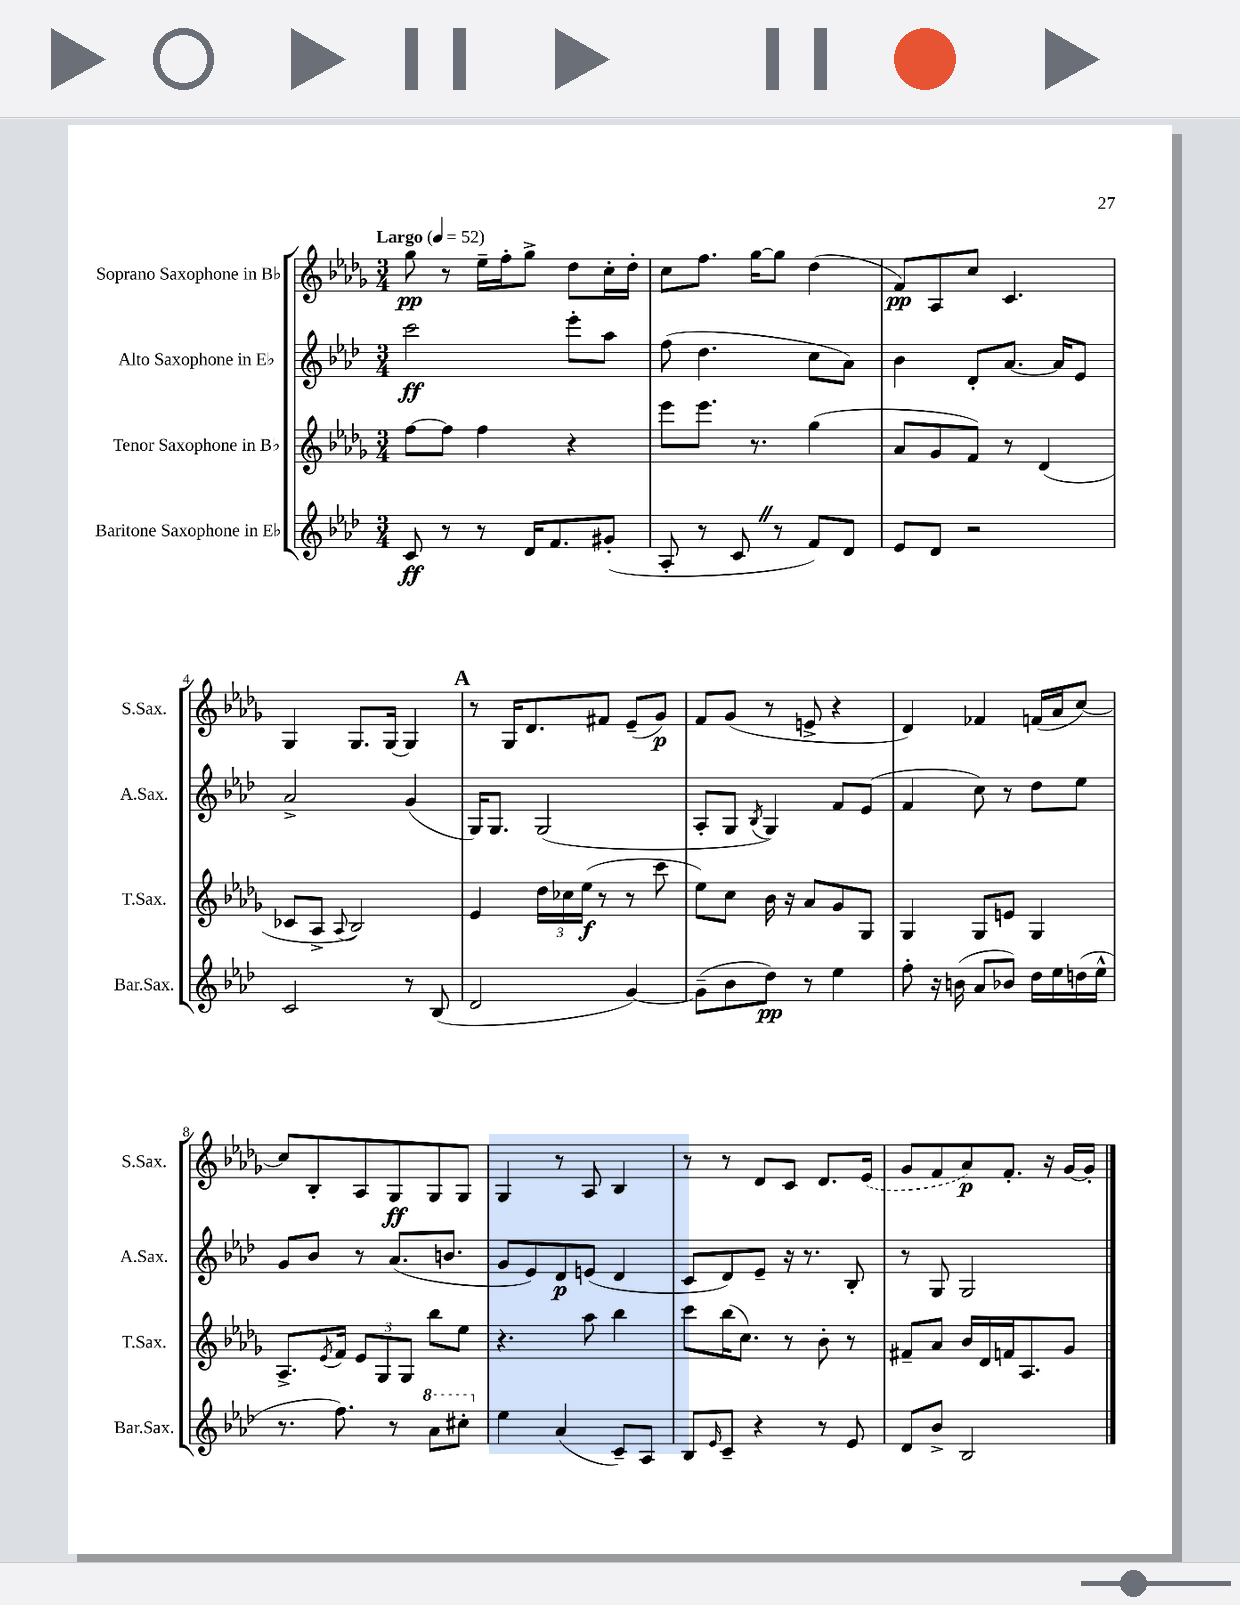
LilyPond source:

<<
\new StaffGroup <<
\new Staff = "s0" \with { instrumentName = "Soprano Saxophone in Bb" shortInstrumentName = "S.Sax." } {
    \clef treble \key des \major \numericTimeSignature \time 3/4 \tempo "Largo" 4 = 52
    ges''8\pp r8 ees''16-- f''16-. ges''8-> des''8 c''16-. des''16-. |
    c''8 f''8. ges''16~ ges''8 des''4( |
    f'8\pp) aes8 c''8 c'4. |
    ges4 ges8. ges16~ ges4 |
    \mark \markup { \bold "A" } r8 ges16 des'8. fis'8 ees'8--( ges'8\p) |
    f'8 ges'8( r8 e'8-> r4 |
    des'4) fes'4 f'16( aes'16 c''8~) |
    c''8 bes8-. aes8 ges8\ff ges8 ges8 |
    ges4 r8 aes8 bes4 |
    r8 r8 des'8 c'8 des'8. \once \slurDashed ees'16( |
    ges'8 f'8 aes'8\p) f'8.-. r16 ges'16~ ges'16-. \bar "|." |
}
\new Staff = "s1" \with { instrumentName = "Alto Saxophone in Eb" shortInstrumentName = "A.Sax." } {
    \clef treble \key aes \major \numericTimeSignature \time 3/4
    c'''2\ff ees'''8-. aes''8 |
    f''8( des''4. c''8 aes'8) |
    bes'4 des'8-. aes'8.~ aes'16 ees'8 |
    aes'2-> g'4( |
    \mark \markup { \bold "A" } g16) g8. g2( |
    aes8-. g8 \acciaccatura { bes8 } g4) f'8 ees'8( |
    f'4 c''8) r8 des''8 ees''8 |
    g'8 bes'8 r8 aes'8.( b'8. |
    g'8 ees'8) des'8\p e'8( des'4 |
    c'8 des'8) ees'8-- r16 r8. bes8-. |
    r8 g8 g2 \bar "|." |
}
\new Staff = "s2" \with { instrumentName = "Tenor Saxophone in Bb" shortInstrumentName = "T.Sax." } {
    \clef treble \key des \major \numericTimeSignature \time 3/4
    f''8~ f''8 f''4 r4 |
    ees'''8 ees'''8. r8. ges''4( |
    aes'8 ges'8 f'8) r8 des'4( |
    ces'8 aes8-> \appoggiatura { aes8 } bes2) |
    \mark \markup { \bold "A" } ees'4 \tuplet 3/2 { des''16 ces''16 ees''16\f( } r8 r8 c'''8 |
    ees''8) c''8 bes'16 r16 aes'8 ges'8 ges8 |
    ges4 ges8 e'8 ges4 |
    aes8.-> \acciaccatura { ees'8 } f'16 \tuplet 3/2 { ees'8 ges8 ges8 } bes''8 ees''8 |
    r4. aes''8 bes''4 |
    c'''8 bes''16( c''8.) r8 bes'8-. r8 |
    fis'8-- aes'8 bes'16 des'16 f'16 aes8. ges'8 \bar "|." |
}
\new Staff = "s3" \with { instrumentName = "Baritone Saxophone in Eb" shortInstrumentName = "Bar.Sax." } {
    \clef treble \key aes \major \numericTimeSignature \time 3/4
    c'8\ff r8 r8 des'16 f'8. gis'8-.( |
    aes8-. r8 c'8 \once \override BreathingSign.text = \markup { \musicglyph "scripts.caesura.straight" } \breathe r8 f'8) des'8 |
    ees'8 des'8 r2 |
    c'2 r8 bes8( |
    \mark \markup { \bold "A" } des'2 g'4~) |
    g'8--( bes'8 des''8\pp) r8 ees''4 |
    f''8-. r16 b'16( aes'8 bes'8) des''16 ees''16 d''16( ees''16-^ |
    r8. f''8.) r8 \ottava #1 aes''8 cis'''8-. \ottava #0 |
    ees''4 aes'4( c'8--) aes8 |
    bes8 \grace { ees'16 } c'8-- r4 r8 ees'8 |
    des'8 bes'8-> bes2 \bar "|." |
}
>>
>>
